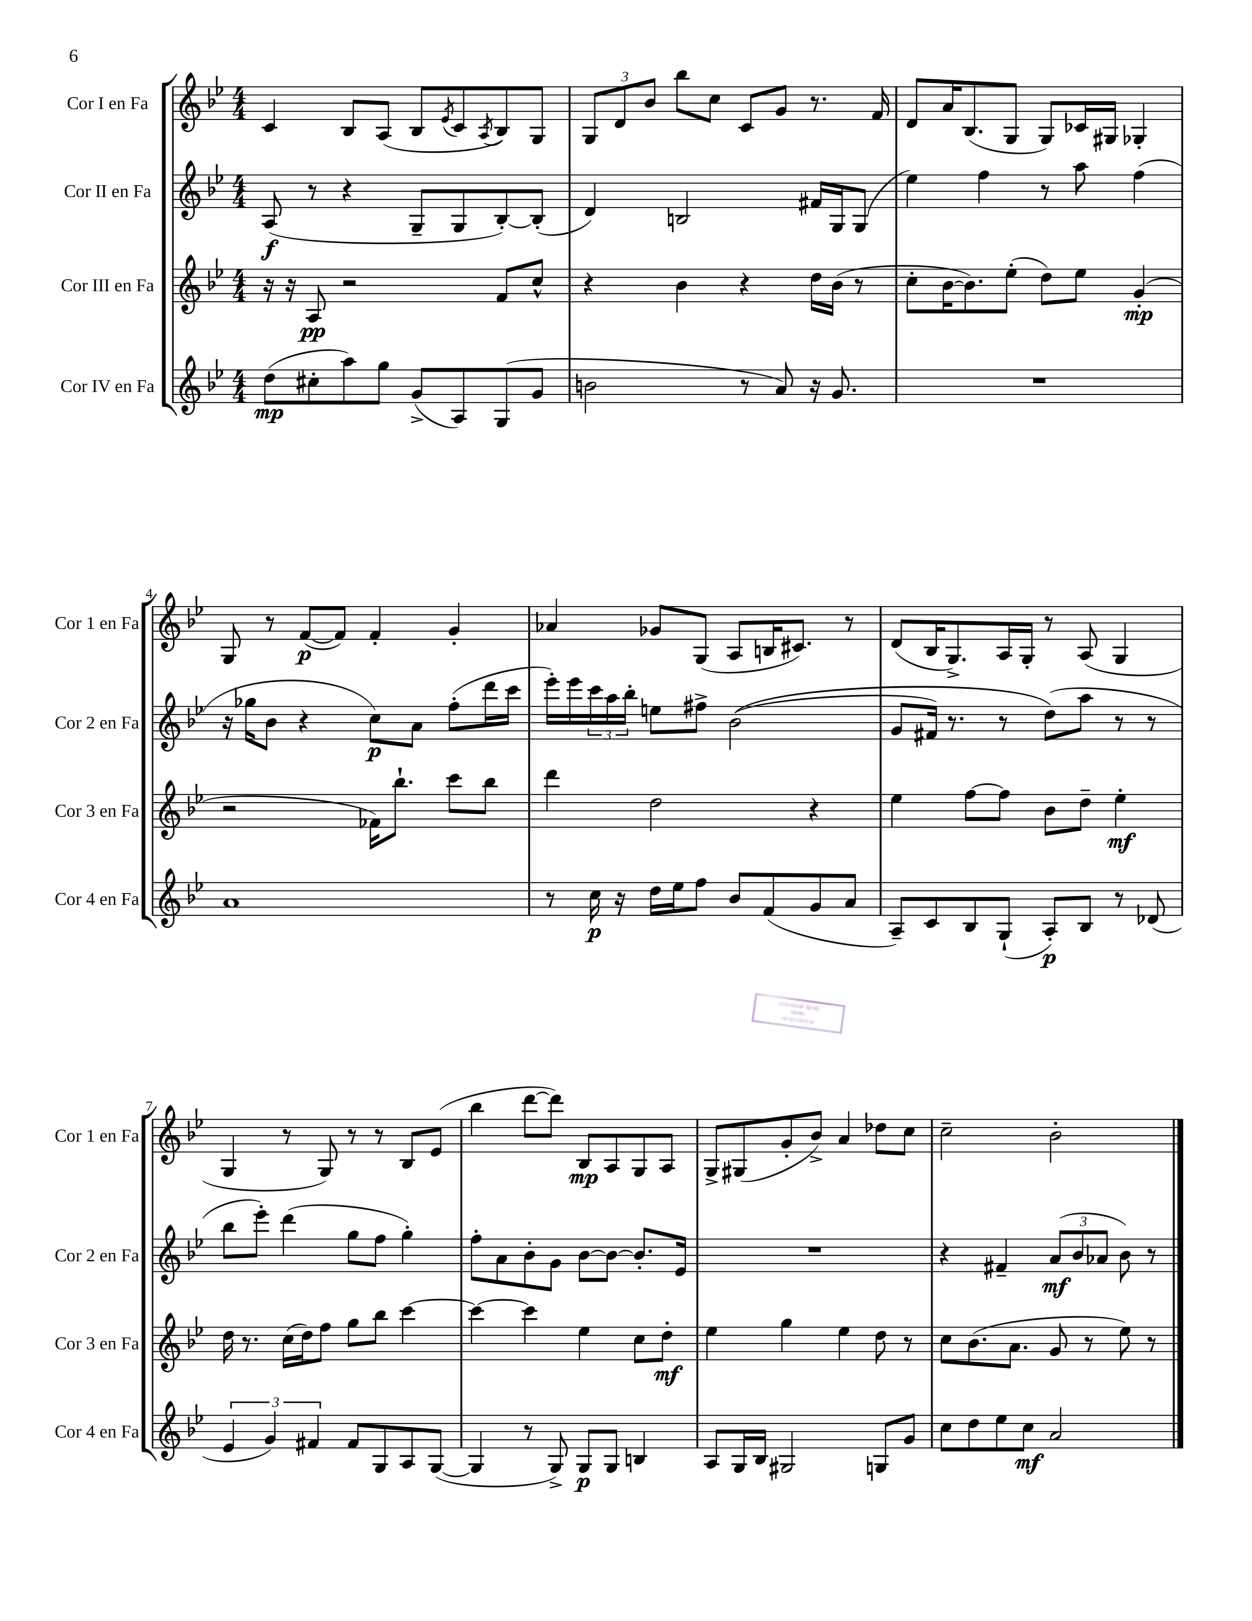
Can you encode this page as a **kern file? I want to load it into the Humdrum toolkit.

**kern	**kern	**kern	**kern
*staff4	*staff3	*staff2	*staff1
*clefG2	*clefG2	*clefG2	*clefG2
*k[b-e-]	*k[b-e-]	*k[b-e-]	*k[b-e-]
*M4/4	*M4/4	*M4/4	*M4/4
(8dd	16r	(8A	4c
.	16r	.	.
8cc#'	8A	8r	.
8aa)	2r	4r	8B-
8gg	.	.	(8A
(8g^	.	8G~	8B-
.	.	.	8qe-
8A)	.	8G	8c
.	.	.	8qA
(8G	8f	[8B-')	8B-)
8g	8cc^^	(8B-']	8G
=	=	=	=
2b	4r	4d)	12G
.	.	.	12d
.	.	.	12b-
.	4b-	2B	8bb-
.	.	.	8cc
8r	4r	.	8c
8a)	.	.	8g
16r	16dd	16f#	8.r
8.g	(16b-	16G	.
.	8r	(8G	.
.	.	.	16f
=	=	=	=
1r	8cc'	4ee-)	8d
.	[16b-	.	16a
.	8.b-])	.	(8.B-
.	.	4ff	.
.	(8ee-'	.	8G
.	8dd)	8r	8G)
.	8ee-	8aa	16c-
.	.	.	16G#
.	(4g'	(4ff	4G-'
=	=	=	=
1a	2r	16r	8G
.	.	16gg-	.
.	.	8b-	8r
.	.	4r	([8f
.	.	.	8f])
.	16f-)	8cc)	4f'
.	8.bb-`	.	.
.	.	8a	.
.	8ccc	(8ff'	4g'
.	8bb-	16ddd	.
.	.	16ccc	.
=	=	=	=
8r	4ddd	16eee-')	4a-
.	.	16eee-	.
16cc	.	24ccc	.
.	.	24aa	.
16r	.	.	.
.	.	24bb-'	.
16dd	2dd	8ee	8g-
16ee-	.	.	.
8ff	.	8ff#^	(8G
8b-	.	&((2b-	8A
(8f	.	.	16B
.	.	.	8.c#)
8g	4r	.	.
8a	.	.	8r
=	=	=	=
8A~)	4ee-	8g	(8d
8c	.	16f#)	16B-
.	.	8.r	8.G^)
8B-	[8ff	.	.
(8G`	8ff]	8r	16A
.	.	.	16G'
8A')	8b-	(8dd&)	8r
8B-	8dd~	8aa	(8A
8r	4ee-'	8r	4G
(8d-	.	8r	.
=	=	=	=
6e-	16dd	8bb-	4G
.	8.r	.	.
.	.	8eee-')	.
6g)	.	.	.
.	(16cc	(4ddd	8r
.	16dd)	.	.
6f#	.	.	.
.	8ff	.	8G)
8f#	8gg	8gg	8r
8G	8bb-	8ff	8r
8A	[4ccc	4gg')	8B-
([8G	.	.	(8e-
=	=	=	=
4G]	4ccc_	8ff'	4bb-
.	.	8a	.
8r	4ccc]	8b-'	[8ddd
8G^)	.	8g	8ddd])
8G	4ee-	[8b-	8B-
8G	.	8b-_	8A
4B	8cc	8.b-']	8G
.	8dd'	.	8A
.	.	16e-	.
=	=	=	=
8A	4ee-	1r	8G^
16G	.	.	(8G#
16B-	.	.	.
2G#	4gg	.	8g'
.	.	.	8b-^)
.	4ee-	.	4a
8G	8dd	.	8dd-
8g	8r	.	8cc
=	=	=	=
8cc	8cc	4r	2cc~
8dd	(8.b-	.	.
8ee-	.	4f#~	.
.	8.a	.	.
8cc	.	.	.
2a	8g	(12a	2b-'
.	.	12b-	.
.	8r	.	.
.	.	12a-	.
.	8ee-)	8b-)	.
.	8r	8r	.
==	==	==	==
*-	*-	*-	*-
